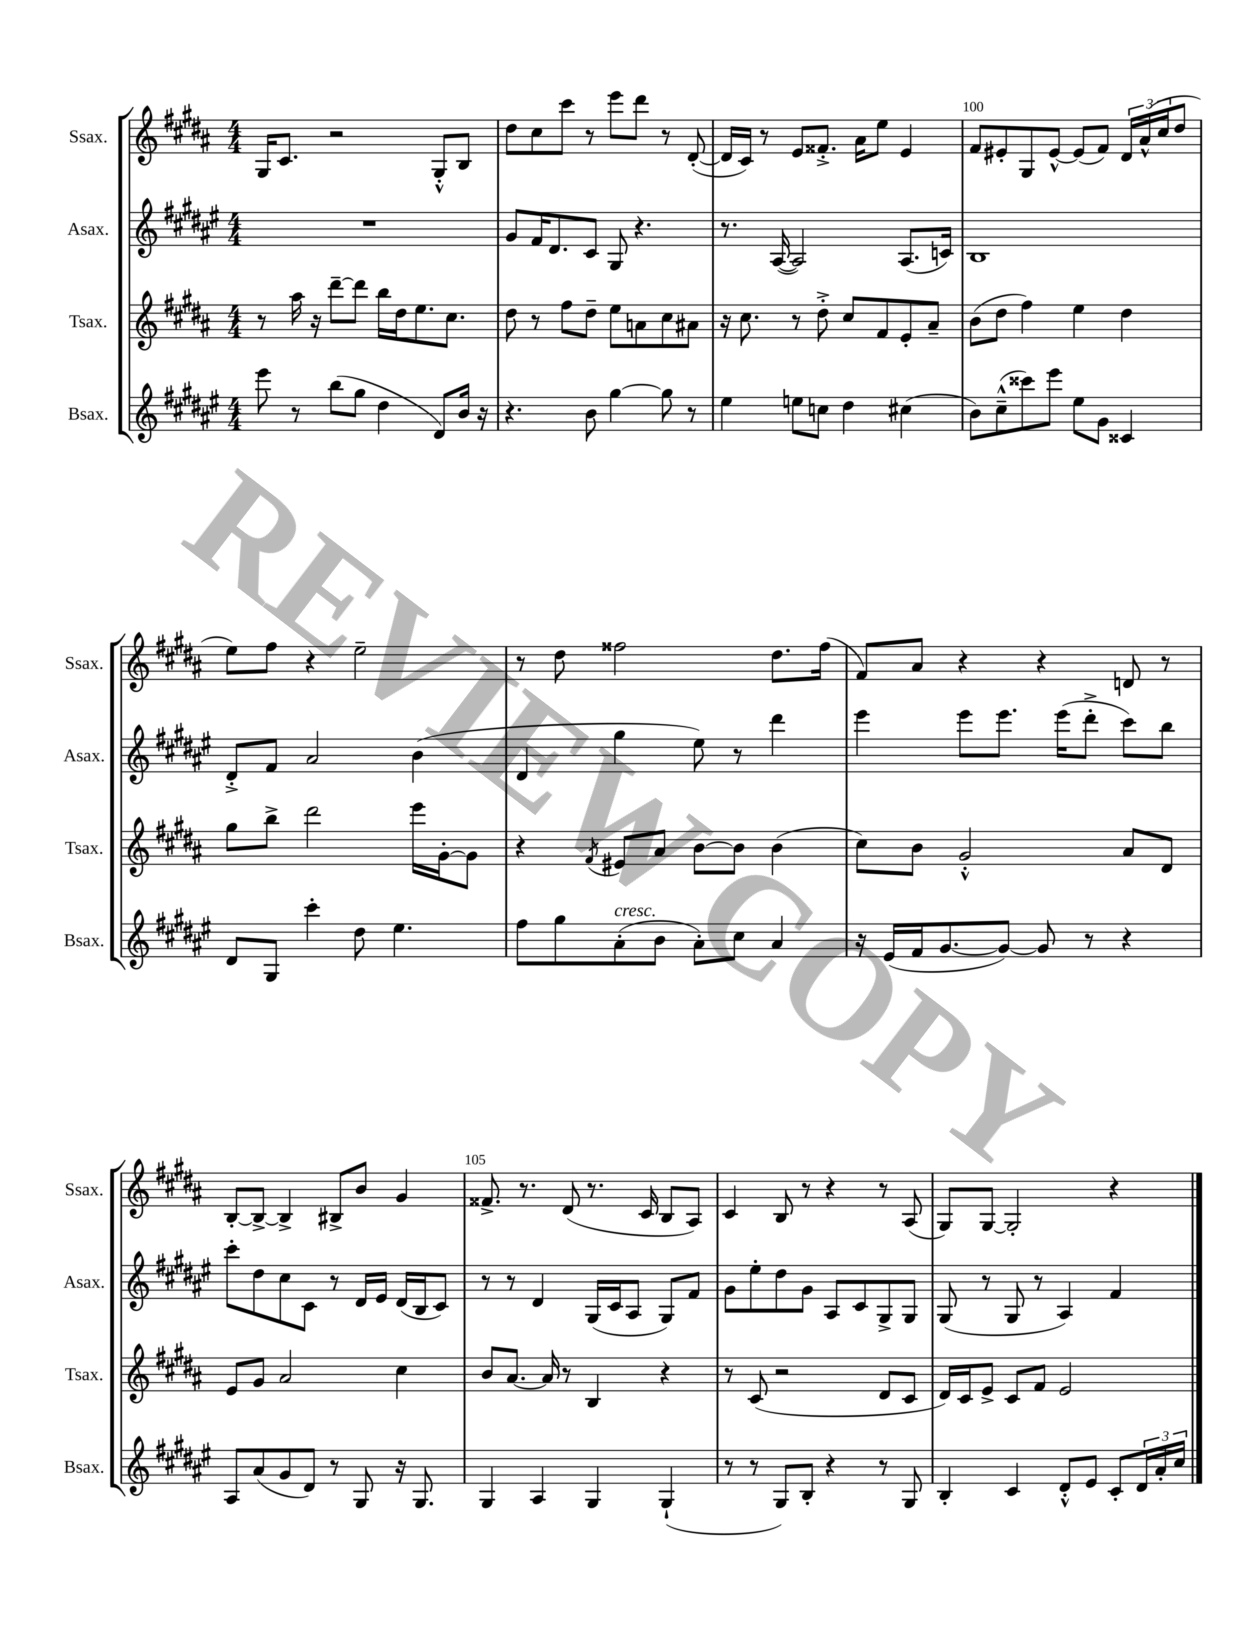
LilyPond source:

<<
\new StaffGroup <<
\new Staff = "s0" \with { instrumentName = "Ssax." shortInstrumentName = "Ssax." } {
    \clef treble \key b \major \numericTimeSignature \time 4/4
    gis16 cis'8. r2 gis8-.-^ b8 |
    dis''8 cis''8 cis'''8 r8 e'''8 dis'''8 r8 dis'8~-.( |
    dis'16 cis'16) r8 e'8 fisis'8.-.-> ais'16 e''8 e'4 |
    fis'8 eis'8-. gis8 eis'8~-^ eis'8( fis'8) \tuplet 3/2 { dis'16 ais'16-^( cis''16 } dis''8 |
    e''8) fis''8 r4 e''2-- |
    r8 dis''8 fisis''2 dis''8. fisis''16( |
    fis'8) ais'8 r4 r4 d'8 r8 |
    b8~-. b8~-> b4-> bis8-> b'8 gis'4 |
    fisis'8.-> r8. dis'8( r8. cis'16 b8 ais8) |
    cis'4 b8 r8 r4 r8 ais8( |
    gis8) gis8~ gis2-. r4 \bar "|." |
}
\new Staff = "s1" \with { instrumentName = "Asax." shortInstrumentName = "Asax." } {
    \clef treble \key fis \major \numericTimeSignature \time 4/4
    R1 |
    gis'8 fis'16 dis'8. cis'8 gis8 r4. |
    r8. ais16~( ais2) ais8.( c'16) |
    b1 |
    dis'8-.-> fis'8 ais'2 b'4( |
    dis'4 gis''4 eis''8) r8 dis'''4 |
    eis'''4 eis'''8 eis'''8. eis'''16( dis'''8-.-> cis'''8) b''8 |
    cis'''8-. dis''8 cis''8 cis'8 r8 dis'16 eis'16 dis'16( b16 cis'8) |
    r8 r8 dis'4 gis16( cis'16 ais8 gis8) fis'8 |
    gis'8 eis''8-. dis''8 gis'8 ais8 cis'8 gis8-> gis8 |
    gis8( r8 gis8 r8 ais4) fis'4 \bar "|." |
}
\new Staff = "s2" \with { instrumentName = "Tsax." shortInstrumentName = "Tsax." } {
    \clef treble \key b \major \numericTimeSignature \time 4/4
    r8 ais''16 r16 dis'''8~-- dis'''8 b''16 dis''16 e''8. cis''8. |
    dis''8 r8 fis''8 dis''8-- e''8 a'8 cis''8 ais'8 |
    r16 cis''8. r8 dis''8-.-> cis''8 fis'8 e'8-. ais'8-- |
    b'8( dis''8 fis''4) e''4 dis''4 |
    gis''8 b''8-> dis'''2 e'''16 gis'16~-. gis'8 |
    r4 \acciaccatura { fis'8 } eis'8 ais'8 b'8~ b'8 b'4( |
    cis''8) b'8 gis'2-.-^ ais'8 dis'8 |
    e'8 gis'8 ais'2 cis''4 |
    b'8 ais'8.~ ais'16 r8 b4 r4 |
    r8 cis'8( r2 dis'8 cis'8 |
    dis'16) cis'16 e'8-> cis'8 fis'8 e'2 \bar "|." |
}
\new Staff = "s3" \with { instrumentName = "Bsax." shortInstrumentName = "Bsax." } {
    \clef treble \key fis \major \numericTimeSignature \time 4/4
    eis'''8 r8 b''8( gis''8 dis''4 dis'8) b'16 r16 |
    r4. b'8 gis''4~ gis''8 r8 |
    eis''4 e''8 c''8 dis''4 cis''4( |
    b'8) cis''8---^( cisis'''8) eis'''8 eis''8 gis'8 cisis'4 |
    dis'8 gis8 cis'''4-. dis''8 eis''4. |
    fis''8 gis''8 ais'8-.^\markup { \italic "cresc." }( b'8 ais'8-.) cis''8 ais'4 |
    r16 eis'16( fis'16 gis'8.~ gis'8~) gis'8 r8 r4 |
    ais8 ais'8( gis'8 dis'8) r8 gis8 r16 gis8. |
    gis4 ais4 gis4 gis4-!( |
    r8 r8 gis8) b8-. r4 r8 gis8 |
    b4-. cis'4 dis'8-.-^ eis'8 cis'8-. \tuplet 3/2 { dis'16 ais'16-. cis''16 } \bar "|." |
}
>>
>>
\layout { \context { \Score currentBarNumber = #97 \override BarNumber.break-visibility = ##(#f #t #t) barNumberVisibility = #(every-nth-bar-number-visible 5) } }
